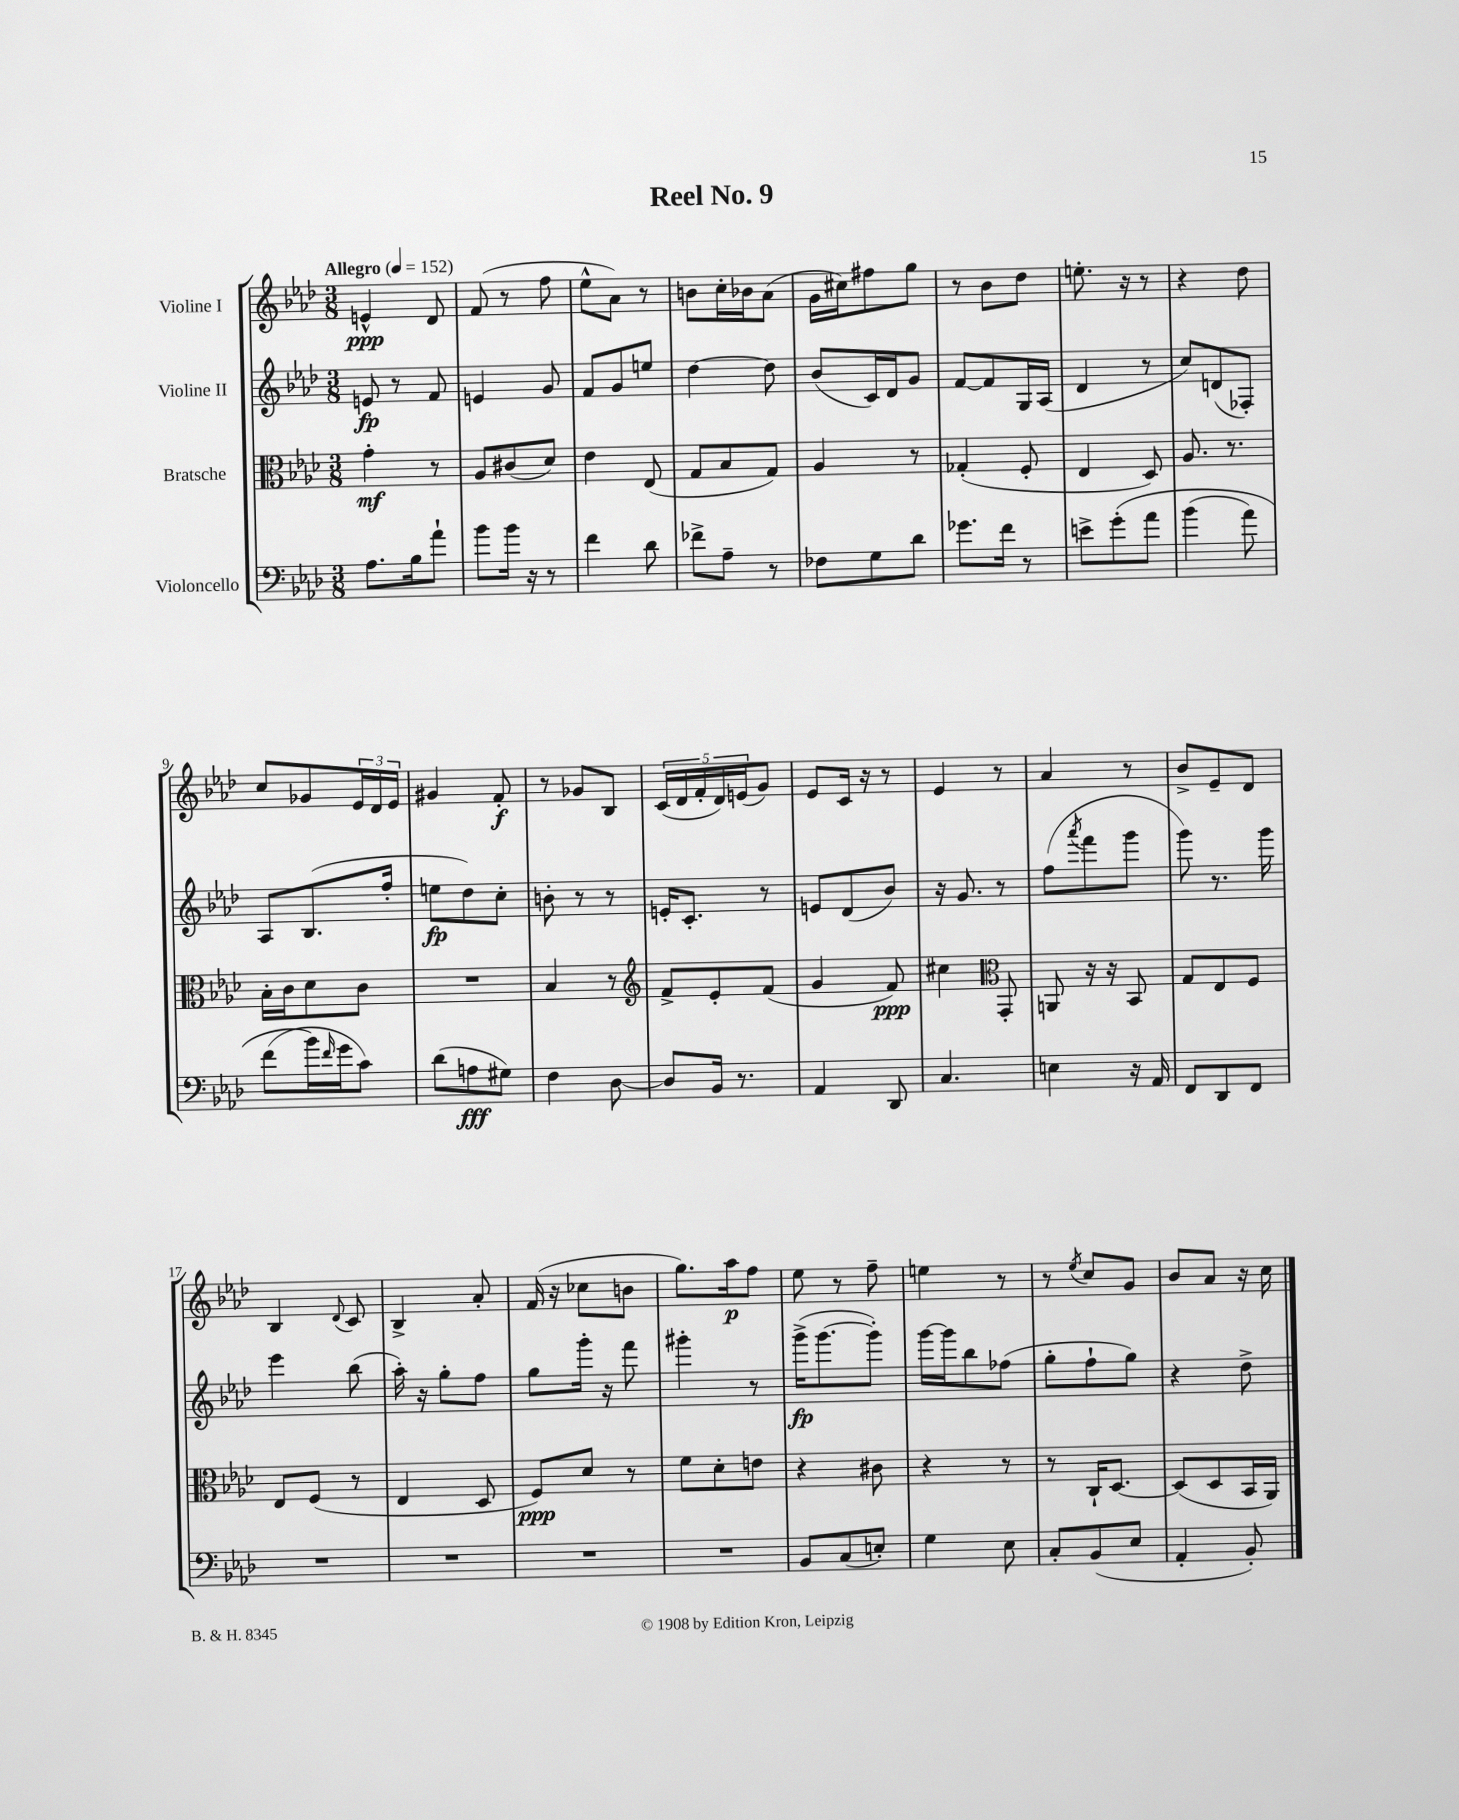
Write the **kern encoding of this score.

**kern	**dynam	**kern	**dynam	**kern	**dynam	**kern	**dynam
*part4	*part4	*part3	*part3	*part2	*part2	*part1	*part1
*staff4	*staff4	*staff3	*staff3	*staff2	*staff2	*staff1	*staff1
*I"Violoncello	*	*I"Bratsche	*	*I"Violine II	*	*I"Violine I	*
*clefF4	*	*clefC3	*	*clefG2	*	*clefG2	*
*k[b-e-a-d-]	*	*k[b-e-a-d-]	*	*k[b-e-a-d-]	*	*k[b-e-a-d-]	*
*M3/8	*	*M3/8	*	*M3/8	*	*M3/8	*
*MM152	*	*MM152	*	*MM152	*	*MM152	*
=1	=1	=1	=1	=1	=1	=1	=1
!	!	!	!	!	!	!LO:TX:a:B:t=Allegro	!
8.A-\L	.	4g'\	mf	8en/	fp	4en^^/	ppp
.	.	.	.	8r	.	.	.
16B-\k	.	.	.	.	.	.	.
8a-`\J	.	8r	.	8f/	.	8d-/	.
=2	=2	=2	=2	=2	=2	=2	=2
8b-\L	.	8A-/L	.	4en/	.	(8f/	.
16b-\Jk	.	(8c#X/	.	.	.	8r	.
16r	.	.	.	.	.	.	.
8r	.	8d-/J)	.	8g/	.	8ff\	.
=3	=3	=3	=3	=3	=3	=3	=3
4f\	.	4e-\	.	8f/L	.	8ee-^^\L	.
.	.	.	.	8g/	.	8a-\J)	.
8d-\	.	(8E-/	.	8een/J	.	8r	.
=4	=4	=4	=4	=4	=4	=4	=4
8f-X^\L	.	8G/L	.	[4dd-\	.	8bn\L	.
8A-~\J	.	8B-/	.	.	.	16cc'\L	.
.	.	.	.	.	.	16b-X\J	.
8r	.	8G/J)	.	8dd-\]	.	(8a-\J	.
=5	=5	=5	=5	=5	=5	=5	=5
8F-X\L	.	4A-/	.	(8b-/L	.	16g\LL	.
.	.	.	.	.	.	16cc#X\J)	.
8G\	.	.	.	16c/L)	.	8ff#X\	.
.	.	.	.	16d-/J	.	.	.
8d-\J	.	8r	.	8g/J	.	8gg\J	.
=6	=6	=6	=6	=6	=6	=6	=6
8.g-X\L	.	(4G-X'/	.	[8f/L	.	8r	.
.	.	.	.	8f/]	.	8b-\L	.
16f\Jk	.	.	.	.	.	.	.
8r	.	8F'/	.	16G/L	.	8dd-\J	.
.	.	.	.	(16A-/JJ	.	.	.
=7	=7	=7	=7	=7	=7	=7	=7
8en^\L	.	4E-/	.	4d-/	.	8.een'\	.
(8g'\	.	.	.	.	.	.	.
.	.	.	.	.	.	16r	.
8a-\J	.	8D-/)	.	8r	.	8r	.
=8	=8	=8	=8	=8	=8	=8	=8
(4b-\	.	8.A-/	.	8cc/L)	.	4r	.
.	.	.	.	(8dn/	.	.	.
.	.	8.r	.	.	.	.	.
8a-\)	.	.	.	8F-X'/J)	.	8dd-\	.
!!LO:LB:g=z
=9	=9	=9	=9	=9	=9	=9	=9
(8f\L	.	16B-'\LL	.	8A-/L	.	8cc/L	.
.	.	16c\J	.	.	.	.	.
16b-\L)	.	8d-\	.	(8.B-/	.	8g-X/	.
16qqf/	.	.	.	.	.	.	.
16g\J	.	.	.	.	.	.	.
8c\J)	.	8c\J	.	.	.	24e-/L	.
.	.	.	.	.	.	24d-/	.
.	.	.	.	16ff'/Jk	.	.	.
.	.	.	.	.	.	24e-/JJ	.
=10	=10	=10	=10	=10	=10	=10	=10
(8d-\L	.	4.r	.	8een\L	fp	4g#X/	.
8An\	fff	.	.	8dd-\)	.	.	.
8G#X\J)	.	.	.	8cc'\J	.	8f'/	f
=11	=11	=11	=11	=11	=11	=11	=11
4F\	.	4B-/	.	8bn'\	.	8r	.
.	.	.	.	8r	.	8g-X/L	.
[8D-\	.	8r	.	8r	.	8B-/J	.
=12	=12	=12	=12	=12	=12	=12	=12
*	*	*clefG2	*	*	*	*	*
8D-/L]	.	8f^/L	.	16en'/KL	.	(20c/LL	.
.	.	.	.	.	.	20d-/	.
.	.	.	.	8.c'/J	.	.	.
.	.	.	.	.	.	20f'/	.
16BB-/Jk	.	8e-'/	.	.	.	.	.
.	.	.	.	.	.	20d-/)	.
8.r	.	.	.	.	.	.	.
.	.	.	.	.	.	(20en/J	.
.	.	(8f/J	.	8r	.	8g/J)	.
=13	=13	=13	=13	=13	=13	=13	=13
4AA-/	.	4g/	.	8en/L	.	8e-/L	.
.	.	.	.	(8d-/	.	16c/Jk	.
.	.	.	.	.	.	16r	.
8DD-/	.	8f/)	ppp	8b-/J)	.	8r	.
=14	=14	=14	=14	=14	=14	=14	=14
4.C/	.	4cc#X\	.	16r	.	4e-/	.
.	.	.	.	8.g/	.	.	.
*	*	*clefC3	*	*	*	*	*
.	.	8GG'/	.	8r	.	8r	.
=15	=15	=15	=15	=15	=15	=15	=15
4En\	.	8AAn/	.	(8ff\L	.	4a-/	.
.	.	.	.	8qaaa-/	.	.	.
.	.	16r	.	8fff\	.	.	.
.	.	16r	.	.	.	.	.
16r	.	8BB-/	.	8ggg\J	.	8r	.
16AA-/	.	.	.	.	.	.	.
=16	=16	=16	=16	=16	=16	=16	=16
8FF/L	.	8G/L	.	8ggg\)	.	8b-^/L	.
8DD-/	.	8E-/	.	8.r	.	8e-~/	.
8FF/J	.	8F/J	.	.	.	8d-/J	.
.	.	.	.	16ggg\	.	.	.
!!LO:LB:g=z
=17	=17	=17	=17	=17	=17	=17	=17
4.r	.	8E-/L	.	4eee-\	.	4B-/	.
.	.	(8F/J	.	.	.	.	.
.	.	.	.	.	.	8qqd-/	.
.	.	8r	.	(8bb-\	.	8c/	.
=18	=18	=18	=18	=18	=18	=18	=18
4.r	.	4E-/	.	16aa-'\)	.	4B-^/	.
.	.	.	.	16r	.	.	.
.	.	.	.	8gg'\L	.	.	.
.	.	8D-/	.	8ff\J	.	8a-'/	.
=19	=19	=19	=19	=19	=19	=19	=19
4.r	.	8F/L)	ppp	8gg\L	.	(16f/	.
.	.	.	.	.	.	16r	.
.	.	8d-/J	.	16ggg'\Jk	.	8cc-X\L	.
.	.	.	.	16r	.	.	.
.	.	8r	.	8fff\	.	8bn\J	.
=20	=20	=20	=20	=20	=20	=20	=20
4.r	.	8f\L	.	4ggg#X'\	.	8.gg\L)	.
.	.	8d-'\	.	.	.	.	.
.	.	.	.	.	.	16aa-\k	p
.	.	8en\J	.	8r	.	8ff\J	.
=21	=21	=21	=21	=21	=21	=21	=21
8BB-/L	.	4r	.	(16ggg^\KL	fp	8ee-\	.
.	.	.	.	[8.ggg\	.	.	.
(8C/	.	.	.	.	.	8r	.
8En'/J)	.	8c#X\	.	8ggg'\J])	.	8ff~\	.
=22	=22	=22	=22	=22	=22	=22	=22
4G\	.	4r	.	[16ggg\LL	.	4een\	.
.	.	.	.	16ggg\J]	.	.	.
.	.	.	.	8bb-\	.	.	.
8E-\	.	8r	.	(8ff-X\J	.	8r	.
=23	=23	=23	=23	=23	=23	=23	=23
8C'/L	.	8r	.	8gg'\L	.	8r	.
.	.	.	.	.	.	8qee-/	.
(8BB-/	.	16C`/KL	.	8ff`\	.	8cc/L	.
.	.	[8.D-/J	.	.	.	.	.
8E-/J	.	.	.	8gg\J)	.	8g/J	.
=24	=24	=24	=24	=24	=24	=24	=24
4AA-'/	.	(8D-/L]	.	4r	.	8b-/L	.
.	.	8D-/	.	.	.	8a-/J	.
8BB-'/)	.	16BB-/L	.	8dd-^\	.	16r	.
.	.	16AA-/JJ)	.	.	.	16cc\	.
==	==	==	==	==	==	==	==
*-	*-	*-	*-	*-	*-	*-	*-
